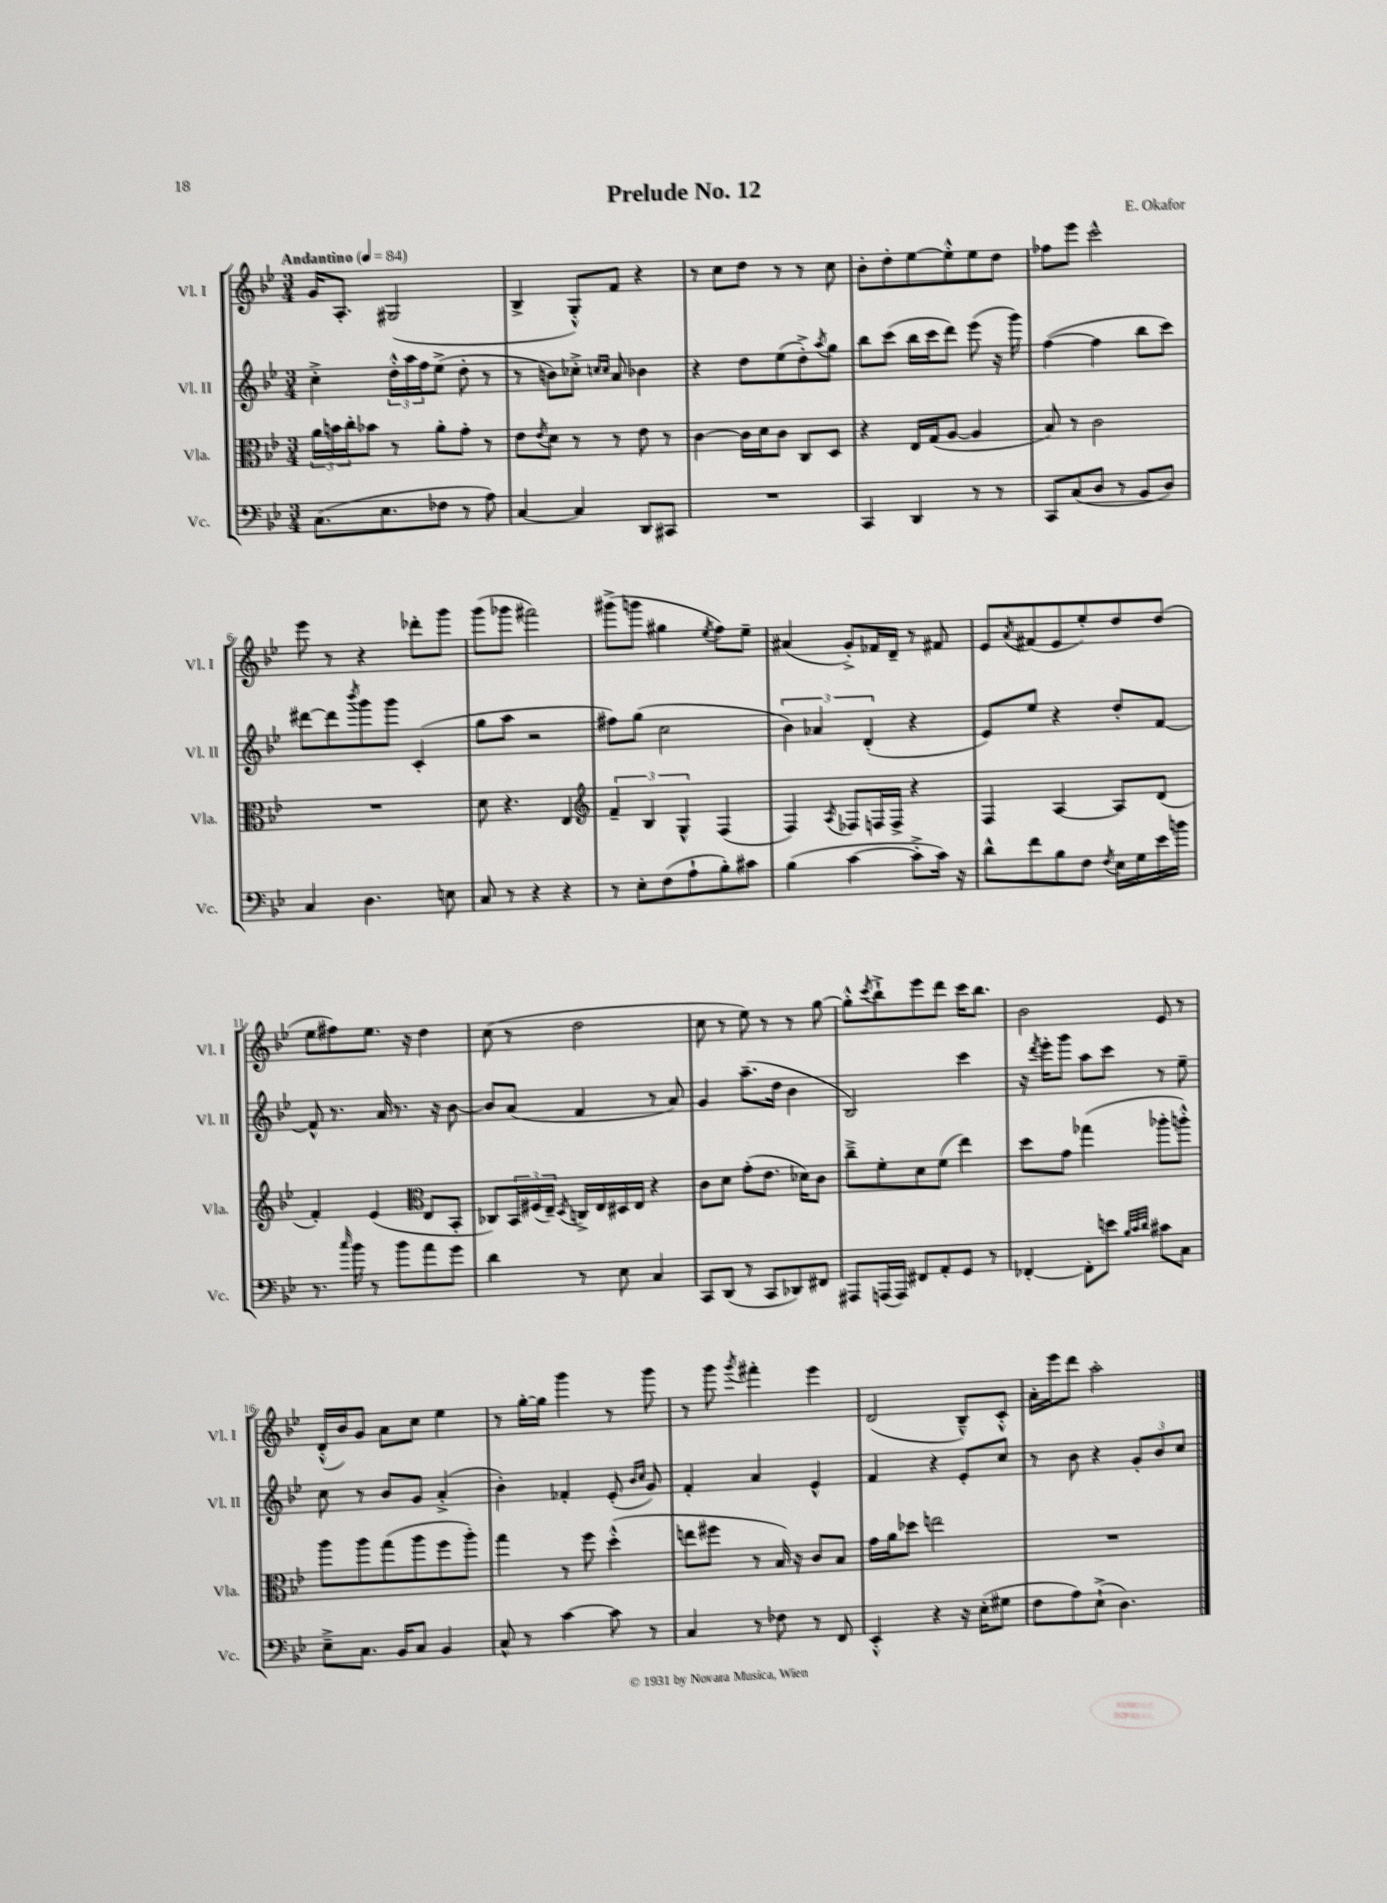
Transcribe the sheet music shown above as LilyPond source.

\header { title = "Prelude No. 12" composer = "E. Okafor" }
<<
\new StaffGroup <<
\new Staff = "s0" \with { instrumentName = "Vl. I" shortInstrumentName = "Vl. I" } {
    \clef treble \key bes \major \numericTimeSignature \time 3/4 \tempo "Andantino" 4 = 84
    g'16 a8.-. gis2( |
    bes4-> g8-.-^) f'8 r4 |
    r8 c''8 d''8 r8 r8 c''8 |
    bes'8-. d''8-. ees''8~ ees''8-.-^ ees''8 d''8 |
    fes''8 ees'''8 c'''2-^ |
    ees'''8 r8 r4 des'''8-. g'''8 |
    g'''8( ges'''8 fis'''2) |
    gis'''8->( g'''8 gis''4 \acciaccatura { ees''8 } f''8) ees''8-- |
    ais'4( g'8-.->) fes'16 d'16-- r8 fis'8 |
    ees'8 \acciaccatura { a'8 } fis'8( ees'8 ees''8-.) d''8 d''8( |
    ees''8 fis''8) ees''8. r16 d''4 |
    c''8( r8 d''2 |
    c''8 r8 ees''8) r8 r8 g''8~ |
    g''8-.-^ \acciaccatura { c'''8 } bes''8-!-> ees'''8 d'''8 c'''16 bes''8. |
    bes'2 ees'8 r8 |
    d'16-.-^( bes'16) g'8 a'8 c''8 ees''4 |
    r8 g''16~-. g''16 g'''4 r8 g'''8 |
    r8 g'''8 \acciaccatura { g'''8 } fis'''4-. ees'''4 |
    d'2( bes8---^) c'8-.-^ |
    a'16-. ees'''16 d'''8 a''2-. \bar "|." |
}
\new Staff = "s1" \with { instrumentName = "Vl. II" shortInstrumentName = "Vl. II" } {
    \clef treble \key bes \major \numericTimeSignature \time 3/4
    c''4-.-> \tuplet 3/2 { d''16-.-^ a''16 f''16 } ees''8->( d''8-. r8 |
    r8 b'8) ces''8-.-> \grace { c''16 c''16 } a'8 bes'4 |
    r4 d''8 ees''8( d''8-.->) \acciaccatura { a''8 } g''8 |
    bes''8 c'''8( bes''16 c'''16 d'''8) ees'''8( r16 g'''16) |
    f''4~( f''4 bes''8 c'''8) |
    dis'''8~ dis'''8 \acciaccatura { bes'''8 } g'''8 g'''8 c'4-.( |
    g''8 a''8 r2 |
    fis''8) g''8( c''2 |
    \tuplet 3/2 { bes'4) aes'4 d'4-.( } r4 |
    ees'8) ees''8 r4 d''8-. f'8~ |
    f'8-^ r8. a'16 r8. r16 bes'8~ |
    bes'8 a'8( f'4 r8 a'8) |
    g'4 a''8.--( d''16 bes'4 |
    bes2) c'''4 |
    r16 \acciaccatura { d'''8 } ees'''16-. g'''8 a''8 c'''8 r8 ees''8-- |
    c''8 r8 bes'8 g'8 a'4-.->( |
    bes'4-.) fes'4-. ees'8-.( \grace { bes'16 c''16 } g'8) |
    f'4-. a'4 ees'4-^ |
    f'4 r4 ees'8-. c''8 |
    r8 bes'8 r4 \tuplet 3/2 { g'8-. bes'8 c''8 } \bar "|." |
}
\new Staff = "s2" \with { instrumentName = "Vla." shortInstrumentName = "Vla." } {
    \clef alto \key bes \major \numericTimeSignature \time 3/4
    \tuplet 3/2 { a'16 b'16 c''16-. } bes'8 r8 a'8-. g'8-. r8 |
    ees'8 \acciaccatura { ees'8 } d'8 r8 r8 ees'8 r8 |
    c'4~ c'16 d'16 c'8 c8 d8 |
    r4 ees16 g16( a8~ a4 |
    bes8) r8 c'2 |
    R2. |
    d'8 r4. ees4 |
    \clef treble \tuplet 3/2 { f'4-- bes4 g4-^ } f4( |
    f4) \acciaccatura { a8 } fes8 f16 f16-> r4 |
    f4 a4~ a8 d'8( |
    f'4-.) ees'4( \clef alto ees8 bes,8-. |
    ces8) \tuplet 3/2 { bes,16 fis16( ees16--) } \acciaccatura { d8 } c16-> ees16 dis16 ees16 r4 |
    c'8 d'8 g'8-.( ees'8. des'16) c'8 |
    c''8---> f'8-. d'8 f'8( ees''4) |
    d''8 g'8 ges''4( aes''8-. a''8-.-^) |
    a''8 a''8 g''8( a''8 f''8 a''8-.) |
    g''4 r8 f''8 d''4-.-^( |
    e''8 fis''8 r8 bes16) r16 c'8 bes8 |
    g'16 a'16 des''8 e''2 |
    R2. \bar "|." |
}
\new Staff = "s3" \with { instrumentName = "Vc." shortInstrumentName = "Vc." } {
    \clef bass \key bes \major \numericTimeSignature \time 3/4
    c8.( ees8. fes8 r8 a8) |
    c4~ c4 d,8 cis,8 |
    R2. |
    c,4 d,4 r8 r8 |
    c,8 c8( d8 r8 bes,8 d8) |
    c4 d4. e8 |
    c8 r8 r4 r4 |
    r8 ees8-. f8( a8-! bes8-.) cis'8 |
    bes4( c'4~ c'8-.-> c'16) r16 |
    d'8-^ f'8 bes8 f8 \acciaccatura { f8 } ees16 g16 ees'16 b'16 |
    r8. \grace { c''16 } bes'16 r8 bes'8 a'8 g'8 |
    d'4 r8 ees8 c4 |
    c,8 d,8( r8 c,8 des,8) fis,8 |
    ais,,8 a,,16( a,,16) fis,8 a,8-. g,8 r8 |
    fes,4~-. fes,8-. e'8 \grace { bes32 c'32 d'32 } cis'8 c8 |
    ees8---> c8. bes,16 c8 bes,4 |
    c8-^ r8 c'4~ c'8 r8 |
    c4 r8 fes8 r8 f,8 |
    ees,4-.-^ r4 r16 ees16-.( gis8 |
    f8 a8) ees8-!->( d4.) \bar "|." |
}
>>
>>
